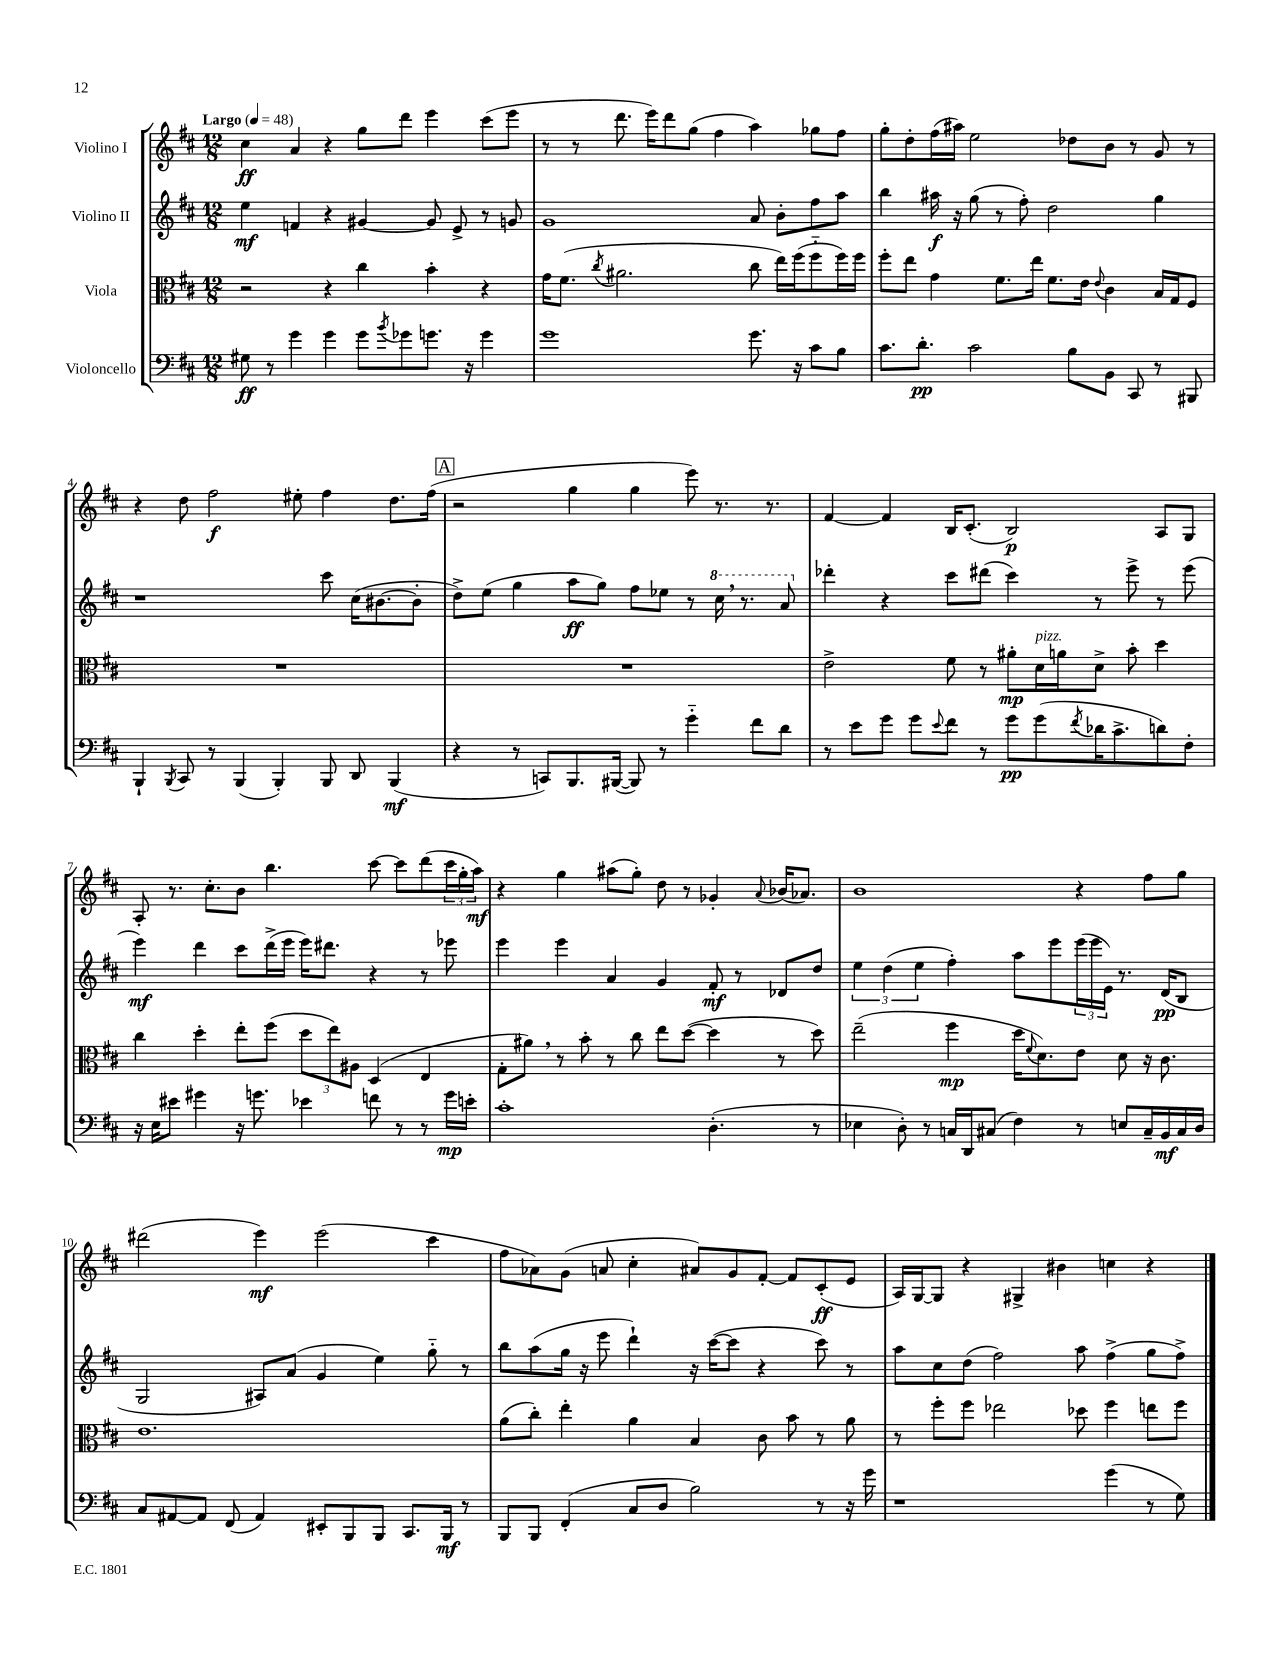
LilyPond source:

<<
\new StaffGroup <<
\new Staff = "s0" \with { instrumentName = "Violino I" } {
    \clef treble \key d \major \numericTimeSignature \time 12/8 \tempo "Largo" 4 = 48
    cis''4\ff a'4 r4 g''8 d'''8 e'''4 cis'''8( e'''8 |
    r8 r8 d'''8. e'''16) d'''8 g''8( fis''4 a''4) ges''8 fis''8 |
    g''8-. d''8-. fis''16( ais''16) e''2 des''8 b'8 r8 g'8 r8 |
    r4 d''8 fis''2\f eis''8-. fis''4 d''8. fis''16( |
    \mark \markup { \box "A" } r2 g''4 g''4 e'''8) r8. r8. |
    fis'4~ fis'4 b16 cis'8.-.( b2\p) a8 g8 |
    a8-. r8. cis''8.-. b'8 b''4. cis'''8~ cis'''8 d'''8( \tuplet 3/2 { cis'''16 g''16-. a''16\mf) } |
    r4 g''4 ais''8( g''8-.) d''8 r8 ges'4-. \appoggiatura { a'8 } bes'16( aes'8.) |
    b'1 r4 fis''8 g''8 |
    dis'''2( e'''4\mf) e'''2( cis'''4 |
    fis''8 aes'8) g'8( a'8 cis''4-. ais'8) g'8 fis'8~-. fis'8 cis'8-.\ff( e'8 |
    a16) g16~ g8 r4 gis4-> bis'4 c''4 r4 \bar "|." |
}
\new Staff = "s1" \with { instrumentName = "Violino II" } {
    \clef treble \key d \major \numericTimeSignature \time 12/8
    e''4\mf f'4 r4 gis'4~ gis'8 e'8-> r8 g'8 |
    g'1 a'8 b'8-. fis''8 a''8 |
    b''4 ais''16\f r16 g''8( r8 fis''8-.) d''2 g''4 |
    r1 cis'''8 cis''16( bis'8.~ bis'8-. |
    \mark \markup { \box "A" } d''8->) e''8( g''4 a''8\ff g''8) fis''8 ees''8 r8 \ottava #1 cis'''16 \breathe r8. a''8 \ottava #0 |
    des'''4-. r4 cis'''8 dis'''8( cis'''4) r8 e'''8-> r8 e'''8( |
    e'''4\mf) d'''4 cis'''8 d'''16->( e'''16 e'''16) dis'''8. r4 r8 ees'''8 |
    e'''4 e'''4 a'4 g'4 fis'8-.\mf r8 des'8 d''8 |
    \tuplet 3/2 { e''4 d''4( e''4 } fis''4-.) a''8 e'''8 \tuplet 3/2 { e'''16( e'''16 e'16) } r8. d'16\pp( b8 |
    g2 ais8) a'8( g'4 e''4) g''8-_ r8 |
    b''8 a''8( g''16 r16 e'''8 d'''4-!) r16 cis'''16~( cis'''8 r4 cis'''8) r8 |
    a''8 cis''8 d''8( fis''2) a''8 fis''4->( g''8 fis''8->) \bar "|." |
}
\new Staff = "s2" \with { instrumentName = "Viola" } {
    \clef alto \key d \major \numericTimeSignature \time 12/8
    r2 r4 cis''4 b'4-. r4 |
    g'16 fis'8.( \acciaccatura { cis''8 } ais'2. cis''8 e''16) fis''16( fis''8-_ fis''16) fis''16 |
    fis''8-. e''8 g'4 fis'8. e''16 fis'8. e'16 \appoggiatura { e'8 } cis'4 b16 g16 fis8 |
    R1. |
    \mark \markup { \box "A" } R1. |
    e'2-> fis'8 r8 ais'8-.\mp d'16^\markup { \italic "pizz." } a'16 d'8-> b'8-. d''4 |
    cis''4 d''4-. e''8-. fis''8( \tuplet 3/2 { d''8 e''8) ais8 } d4( e4 |
    g8-. ais'8) \breathe r8 b'8-. r8 cis''8 e''8 d''8~( d''4 r8 d''8) |
    e''2--( fis''4\mp d''16 \appoggiatura { fis'8 } d'8.) e'8 d'8 r16 cis'8. |
    e'1. |
    a'8( cis''8-.) e''4-. a'4 b4 cis'8 b'8 r8 a'8 |
    r8 fis''8-. fis''8 ees''2 des''8 fis''4 e''8 fis''8 \bar "|." |
}
\new Staff = "s3" \with { instrumentName = "Violoncello" } {
    \clef bass \key d \major \numericTimeSignature \time 12/8
    gis8\ff r8 g'4 g'4 g'8 \acciaccatura { b'8 } ges'8 g'8. r16 g'4 |
    g'1 g'8. r16 cis'8 b8 |
    cis'8. d'8.-.\pp cis'2 b8 b,8 cis,8 r8 bis,,8 |
    b,,4-! \acciaccatura { b,,8 } cis,8 r8 b,,4( b,,4-.) b,,8 d,8 b,,4\mf( |
    \mark \markup { \box "A" } r4 r8 c,8) b,,8. bis,,16~( bis,,8) r8 g'4-_ fis'8 d'8 |
    r8 e'8 g'8 g'8 \appoggiatura { e'8 } fis'8 r8 g'8\pp g'8( \acciaccatura { fis'8 } des'16 cis'8.-> d'8) fis8-. |
    r16 e16 eis'8 gis'4 r16 g'8. ees'4 f'8 r8 r8 g'16\mp e'16-. |
    cis'1-. d4.-.( r8 |
    ees4 d8-.) r8 c16 d,16 cis8( fis4) r8 e8 cis16-- b,16\mf cis16 d16 |
    cis8 ais,8~ ais,8 fis,8( ais,4) eis,8-. b,,8 b,,8 cis,8. b,,16\mf r8 |
    b,,8 b,,8 fis,4-.( cis8 d8 b2) r8 r16 g'16 |
    r1 g'4( r8 g8) \bar "|." |
}
>>
>>
